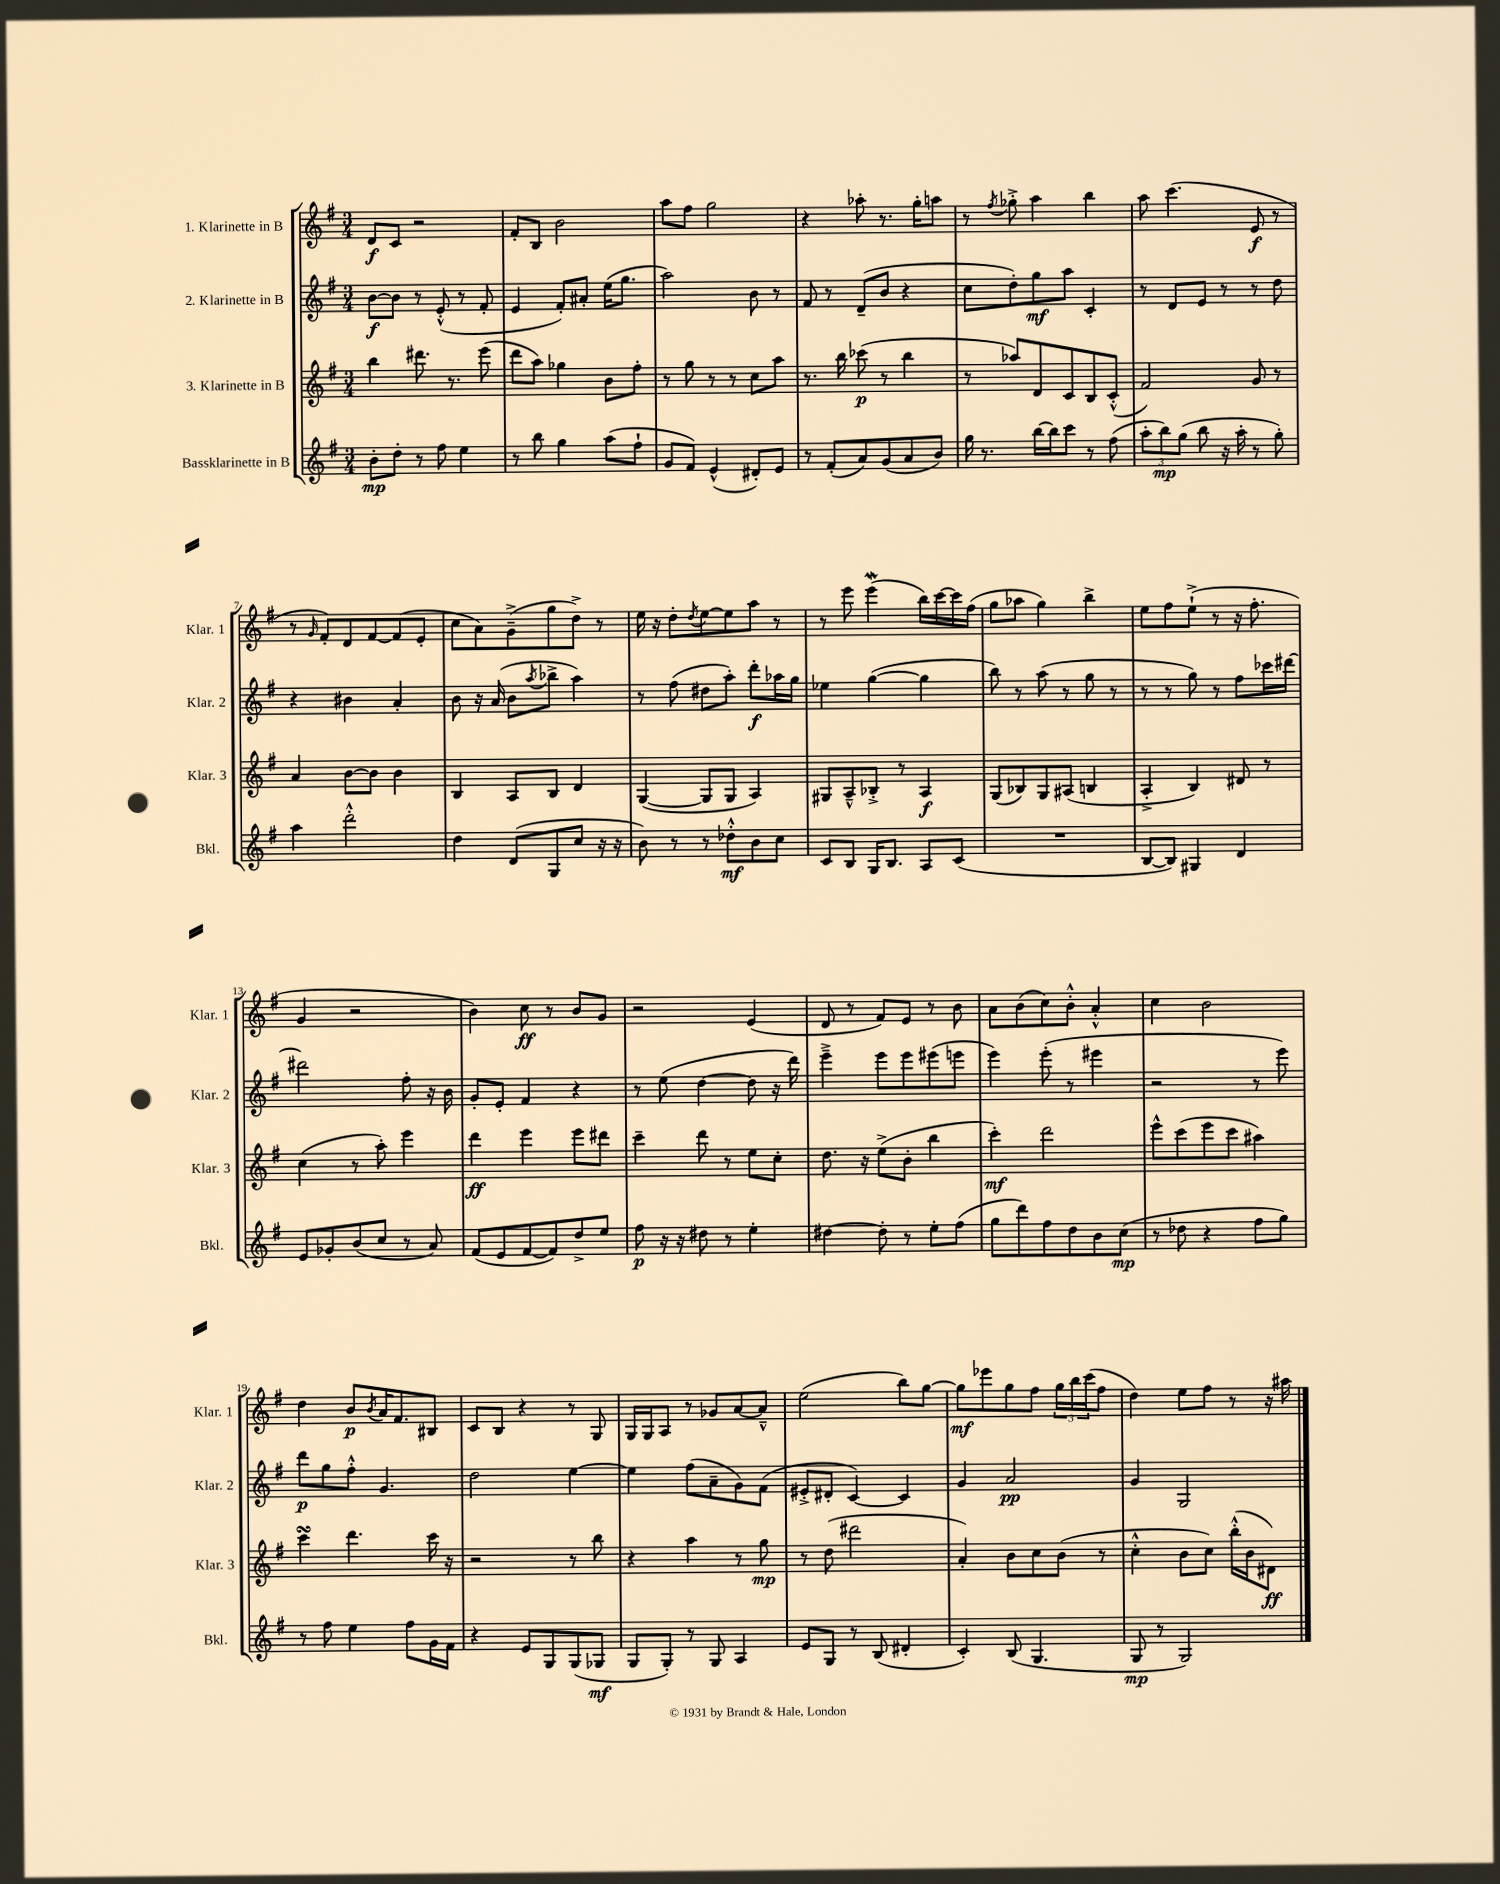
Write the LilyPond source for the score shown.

<<
\new StaffGroup <<
\new Staff = "s0" \with { instrumentName = "1. Klarinette in B" shortInstrumentName = "Klar. 1" } {
    \clef treble \key g \major \numericTimeSignature \time 3/4
    d'8\f c'8 r2 |
    fis'8-. b8 b'2 |
    a''8 fis''8 g''2 |
    r4 aes''8-. r8. g''16-. a''8 |
    r8 \acciaccatura { fis''8 } ges''8-.-> a''4 b''4 |
    a''8 c'''4.( e'8\f r8 |
    r8 \grace { g'16 } fis'8-.) d'8 fis'8~ fis'8( e'8-. |
    c''8 a'8) g'8--->( g''8 d''8->) r8 |
    e''16 r16 d''8-. \acciaccatura { d''8 } e''8~ e''8 a''8 r8 |
    r8 e'''8 e'''4\mordent( b''16) c'''16~ c'''16 fis''16( |
    g''8 aes''8 g''4) b''4-> |
    e''8 fis''8 e''8-!->( r8 r16 fis''8.-. |
    g'4 r2 |
    b'4) c''8\ff r8 b'8 g'8 |
    r2 e'4( |
    d'8 r8 fis'8) e'8 r8 b'8 |
    a'8 b'8( c''8) b'8-.-^ a'4-.-^ |
    c''4 b'2 |
    d''4 b'8\p \acciaccatura { b'8 } a'16 fis'8. bis8 |
    c'8 b8 r4 r8 g8 |
    g16 g16 a8 r8 ges'8 a'8~ a'8---^ |
    e''2( b''8) g''8~ |
    g''8\mf ees'''8 g''8 fis''8 \tuplet 3/2 { g''16 b''16 c'''16( } fis''8 |
    d''4) e''8 fis''8 r8 r16 ais''16 \bar "|." |
}
\new Staff = "s1" \with { instrumentName = "2. Klarinette in B" shortInstrumentName = "Klar. 2" } {
    \clef treble \key g \major \numericTimeSignature \time 3/4
    b'8~\f b'8 r8 e'8-.-^( r8 fis'8-. |
    e'4 fis'8-.) ais'8-. e''16( g''8. |
    a''2) b'8 r8 |
    fis'8 r8 d'8--( b'8 r4 |
    c''8 d''8-.) g''8\mf a''8 c'4-. |
    r8 d'8 e'8 r8 r8 d''8 |
    r4 bis'4 a'4-. |
    b'8 r16 a'16( b'8 \acciaccatura { a''8 } bes''8-> a''4) |
    r8 fis''8( dis''8 a''8-.) d'''8-.\f aes''16 g''16 |
    ees''4 g''4~( g''4 |
    b''8) r8 a''8( r8 g''8 r8 |
    r8 r8 g''8) r8 fis''8 ces'''16 dis'''16~ |
    dis'''2 fis''8-. r16 b'16 |
    g'8-. e'8-. fis'4 r4 |
    r8 e''8( d''4~ d''8 r16 d'''16) |
    e'''4---> e'''8 e'''8 eis'''8( e'''8 |
    e'''4) e'''8-.( r8 eis'''4 |
    r2 r8 e'''8) |
    d'''8\p g''8 fis''8-.-^ g'4. |
    d''2 e''4~ |
    e''4 fis''8( a'8-- g'8) fis'8( |
    eis'8-.-> dis'8-. c'4~) c'4 |
    g'4 a'2\pp |
    g'4 g2 \bar "|." |
}
\new Staff = "s2" \with { instrumentName = "3. Klarinette in B" shortInstrumentName = "Klar. 3" } {
    \clef treble \key g \major \numericTimeSignature \time 3/4
    b''4 dis'''8. r8. e'''8( |
    d'''8 a''8) ges''4 b'8 fis''8-. |
    r8 g''8 r8 r8 c''8 a''8 |
    r8. b''16 ces'''8\p( r8 b''4 |
    r8 aes''8) d'8 c'8 b8 c'8-.-^( |
    fis'2) g'8 r8 |
    a'4 b'8~ b'8 b'4 |
    b4 a8 b8 d'4 |
    g4~( g8 g8 a4) |
    gis8 a8---^ bes8-.-> r8 a4\f |
    g8( bes8) g8 ais8( b4 |
    a4-.-> b4) dis'8 r8 |
    c''4( r8 a''8-.) e'''4 |
    d'''4\ff e'''4 e'''8 dis'''8 |
    c'''4-- d'''8 r8 e''8 c''8-. |
    d''8. r16 e''8->( b'8-. b''4 |
    c'''4-.\mf) d'''2 |
    e'''8-^ c'''8( e'''8 c'''8 ais''4) |
    c'''4\turn d'''4. c'''16 r16 |
    r2 r8 b''8 |
    r4 a''4 r8 g''8\mp |
    r8 d''8( dis'''2 |
    a'4-.) b'8 c''8 b'8( r8 |
    c''4-.-^ b'8 c''8) b''16-.-^( b'16 dis'8\ff) \bar "|." |
}
\new Staff = "s3" \with { instrumentName = "Bassklarinette in B" shortInstrumentName = "Bkl." } {
    \clef treble \key g \major \numericTimeSignature \time 3/4
    b'8-.\mp d''8-. r8 fis''8 e''4 |
    r8 b''8 g''4 a''8( fis''8-! |
    g'8 fis'8) e'4-^( dis'8-.) e'8 |
    r8 fis'8-.( a'8) g'8( a'8 b'8) |
    g''16 r8. b''16~ b''16 c'''8 r8 fis''8( |
    \tuplet 3/2 { a''8-. b''8\mp) g''8( } b''8 r16 a''16-. r8 g''8-.) |
    a''4 d'''2-.-^ |
    d''4 d'8( g8 c''8 r16 r16 |
    b'8) r8 r8 des''8-.-^\mf b'8 c''8 |
    c'8 b8 g16 b8. a8 c'8( |
    R2. |
    b8~ b8) gis4 d'4 |
    e'8 ges'8-. b'8( c''8 r8 a'8) |
    fis'8( e'8 fis'8~ fis'8) d''8-> e''8 |
    fis''8\p r16 r16 dis''8 r8 e''4-. |
    dis''4~ dis''8-. r8 e''8-. fis''8( |
    g''8 d'''8) fis''8 d''8 b'8 c''8\mp( |
    r8 des''8 r4 fis''8 g''8) |
    r8 fis''8 e''4 fis''8 g'16 fis'16 |
    r4 e'8 g8 g8( ges8\mf |
    g8 g8-.) r8 g8 a4 |
    e'8 g8 r8 b8( dis'4-. |
    c'4-.) b8( g4. |
    g8\mp r8 g2) \bar "|." |
}
>>
>>
